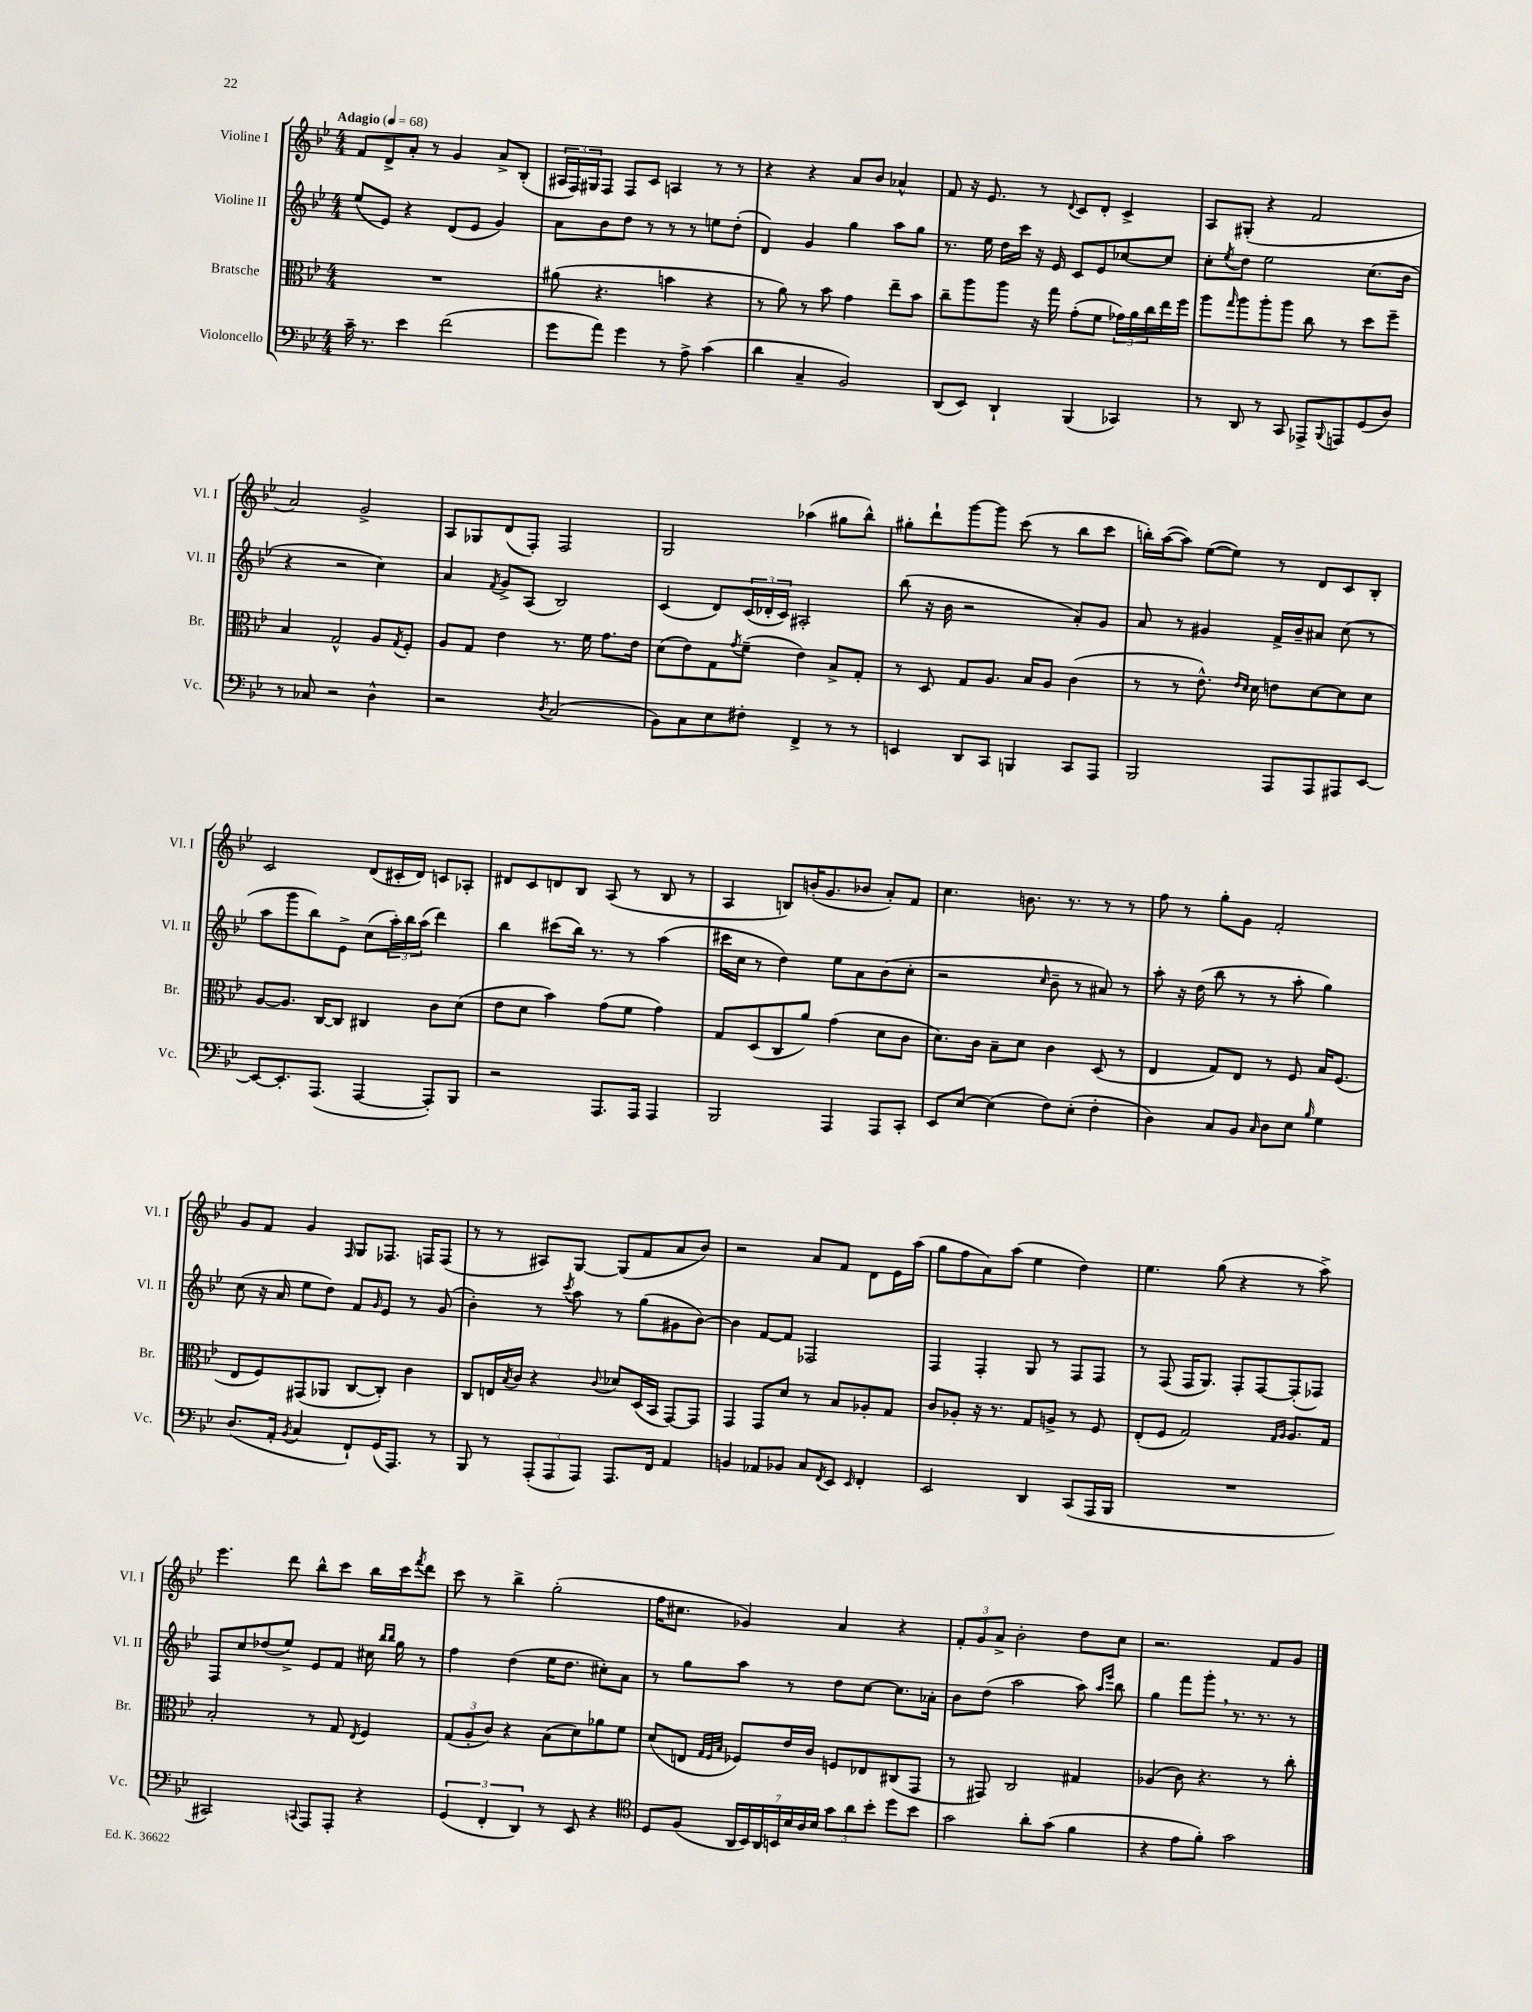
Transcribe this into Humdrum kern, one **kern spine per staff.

**kern	**kern	**kern	**kern
*staff4	*staff3	*staff2	*staff1
*clefF4	*clefC3	*clefG2	*clefG2
*k[b-e-]	*k[b-e-]	*k[b-e-]	*k[b-e-]
*M4/4	*M4/4	*M4/4	*M4/4
*MM68	*MM68	*MM68	*MM68
16c~\	1r	(8ee-/L	8f/L
8.r	.	.	.
.	.	8e-/J)	8d^/
4e-\	.	4r	8a'/J
.	.	.	8r
(2f\	.	(8d/L	4g/
.	.	8e-/J	.
.	.	4g/)	8a^/L
.	.	.	(8B-'/J
=	=	=	=
8g\L	(8a#\	8a\L	24A#/LL
.	.	.	24F/)
.	.	.	24G#/J
8a\J)	4.r	8b-\	8F/J
4g\	.	8dd\J	8F/L
.	.	8r	8c/J
8r	4b\	8r	4A/
8A^\	.	8r	.
(4c\	4r	8ee\L	8r
.	.	(8dd'\J	8r
=	=	=	=
4d\	8r	4d/)	4r
.	8a\)	.	.
4C~/	8r	4g/	4r
.	8b-\	.	.
2BB-/)	4g\	4gg\	8a/L
.	.	.	8b-/J
.	8ee-~\L	8aa\L	4a-^^/
.	8b-\J	8gg\J	.
=	=	=	=
(8DD/L	8cc~\L	8.r	8f/
8EE-/J)	8aa\	.	16r
.	.	16ee-\	8.e-/
4DD`/	8aa\J	16dd\LL	.
.	.	16ccc\JJ	.
.	16r	16r	8r
.	16gg\	16e-/	.
.	.	.	8qqd/
(4BBB-/	(8g'\L	8c/L	8c/L
.	8f\J	8e-/	8d'/J
4CC-/)	24g-\LL)	[8cc-/	4c^/
.	24a\	.	.
.	24cc\	.	.
.	16ee-\	8cc-/]J	.
.	16ff\JJ	.	.
=	=	=	=
8r	8aa\L	8cc'\L	8A/L
.	16qqgg/	8qee-/	.
8DD/	8aa\	8dd\J	(8G#'/J
8r	8aa'\	2ee-\	4r
8CC/	8aa\J	.	.
8AAA-^/L	8cc\	.	2f/
8qqBBB-/	.	.	.
8AAA/	8r	.	.
(8GG/	8dd\L	(8.cc\L	.
8D/J)	8ff~\J	.	.
.	.	16b-\Jk	.
=	=	=	=
8r	4B-/	4r	2a/)
8C-/	.	.	.
2r	2G^^/	2r	.
.	.	.	2g^/
4D^^\	8A/L	4cc\)	.
.	8qG/	.	.
.	8F'/J	.	.
=	=	=	=
2r	8A/L	4a/	8A/L
.	8G/J	.	8G-/
.	.	8qf/	.
.	4e-\	8g^/L	(8d/
.	.	(8A/J	8F'/J)
8qD/	.	.	.
(2C/	8.r	2B-/)	2F/
.	16f\	.	.
.	8.g\L	.	.
.	16e-\Jk	.	.
=	=	=	=
8BB-\L)	(8d\L	(4c/	2G/
8C\	8e-\)	.	.
8E-\	8G\	8d/L)	.
.	8qg/	.	.
8F#'\J	(8f~\J	(24c/L	.
.	.	24d-'/	.
.	.	24c/JJ)	.
4FF^/	4e-\)	2A#'/	(4aa-\
8r	8B-^/L	.	8gg#\L
8r	8G'/J	.	8bb-^^\J)
=	=	=	=
4EE/	8r	(8bb-\	8gg#'\L
.	8D/	16r	8ddd`\
.	.	16b-\	.
8DD/L	8G/L	2r	[8ggg\
8CC/J	8.A/J	.	8ggg\]J
4BBB/	.	.	(8ccc\
.	16B-/LK	.	.
.	8A/J	.	8r
8CC/L	(4c\	8a'/L)	8bb-\L
8AAA/J	.	8g/J	8ccc\J
=	=	=	=
2BBB-/	8r	8a/	16bb'\LL)
.	.	.	([16aa\J
.	8r	8r	8aa\]J)
.	8.e-^^\)	4g#/	([8ee-\L
.	.	.	8ee-\]J)
.	16qqe-/LL	.	.
.	16qqd/JJ	.	.
.	16d\	.	.
8AAA/L	8e\L	16f^/LL	8r
.	.	16b-~/J	.
8AAA/	[8d\	8a#/J	8d/L
8AAA#/	8d\]	(8cc\	8c/
[8EE-/J	8d\J	8r	8B-'/J
=	=	=	=
8EE-/_L	[8A/L	8aa\L	2c/
8.EE-'/]	8.A/]J	8ggg\	.
.	.	8bb-\)	.
(8.AAA/J	[16C/LK	.	.
.	8C/]J	8e-^\J	.
[4AAA/	4C#/	(8cc\L	(8d/L
.	.	24aa'\L)	16c#'/L
.	.	24bb-\	.
.	.	.	16d/JJ)
.	.	(24aa\JJ	.
8AAA'/]L)	8c\L	4ddd\)	8c/L
8BBB-/J	(8d\J	.	8A-'/J
=	=	=	=
2r	8e-\L	4bb-\	8d#/L
.	8d\J	.	8c/
.	4b-\)	(8ccc#\L	8d/
.	.	16bb-\Jk)	8B-/J
.	.	8.r	.
8.AAA/L	(8g\L	.	(8A/
.	8f\J	8r	8r
16AAA/Jk	.	.	.
4AAA/	4g\)	(4aa\	8B-/
.	.	.	8r
=	=	=	=
2BBB-/	8G/L	16ccc#\LL	4A/
.	.	16cc\JJ	.
.	(8D/	8r	.
.	8C/	4dd\)	8B/L)
.	8a/J)	.	(16b'/K
.	.	.	8.g/
4AAA/	(4g\	8ee-\L	.
.	.	8a\	8b-/J
8AAA/L	8d\L	(8b-\	8a'/L)
8CC'/J	8c\J	8cc'\J	8f/J
=	=	=	=
8EE-/L	8.d\L)	2r	4.cc\
[8E-/J	.	.	.
.	16c\Jk	.	.
(4E-\]	8B-~\L	.	.
.	8d\J	.	8.b\
.	.	16qqcc/	.
8F\L)	4c\	8b-~\	.
.	.	.	8.r
(8E-'\J	.	8r	.
4F'\	(8D/	8a#/)	8r
.	8r	8r	8r
=	=	=	=
4D\)	4E-/	8aa'\	8ff\
.	.	16r	8r
.	.	(16dd\	.
8C/L	8G/L)	8bb-\	8gg'\L
8BB-/J	8E-/J	8r	8g\J
16qqC/	.	.	.
8D\L	8r	8r	2f'/
8E-\J	8F/	8aa'\	.
16qqB-/	.	.	.
4G\	16B-/LK	4gg\)	.
.	(8.F/J	.	.
=	=	=	=
(8.D/L	8E-/L	(8cc\	8g/L
.	8F/)	16r	8f/J
16AA'/Jk	.	16a/	.
8qBB-/	.	.	.
4C/	(8GG#/	8ee-\L	4g/
.	8AA-/J	8dd\J)	.
.	.	.	16qqF/
8FF`/L)	[8C/L	8f/L	8G/L
.	.	16qqg/	.
(16GG/K	8C'/]J)	8e-/J	8.F-/J
8.AAA/J)	.	.	.
.	4c\	8r	.
.	.	.	16F/LK
8r	.	(8g/	(8F/J
=	=	=	=
8BBB-/	8C/L	4b-'\)	8r
8r	16E/L	.	8r
.	8qB-/	.	.
.	16c/JJ	.	.
(12AAA'/L	4r	8r	8A#/L)
12AAA/	.	.	.
.	.	8qccc/	.
.	.	8aa\	[8G/J
12AAA/J)	.	.	.
.	8qqc/	.	.
8.AAA/L	8d-/L	8r	(8G/]L
.	(16D/L	(8gg\L	8f/
16FF/Jk	16BB-/JJ	.	.
4AA/	[8GG/L)	8g#\	8a/
.	8GG/]J	[8b-\J)	8b-/J)
=	=	=	=
4BB/	4GG/	4b-\]	2r
8AA-/L	8GG/L	[8f/L	.
8BB-/J	8d/J	8f/]J	.
8C/L	8r	2F-/	8a/L
8qFF/	.	.	.
8EE-/J	8B-/L	.	8f/J
16qqEE-/	.	.	.
4FF'/	8A-'/	.	8d\L
.	8G/J	.	16e-\L
.	.	.	(16aa\JJ
=	=	=	=
2EE-/	8c/L	4F/	8gg\L
.	8A-'/J	.	8ff\
.	16r	4F'/	8a\)
.	8.r	.	.
.	.	.	(8aa\J
4DD/	8G/L	8G/	4ee-\
.	8A^/J	8r	.
(8CC/L	8r	8F/L	4dd\)
16AAA/L	8F/	8F/J	.
16BBB-/JJ	.	.	.
=	=	=	=
1r	(8E-'/L	8r	4.ee-\
.	8F/J	(8F/	.
.	2G/)	16F/LK	.
.	.	8.G/J)	.
.	.	.	(8gg\
.	.	8F'/L	4r
.	.	[8F/	.
.	16qqG/LL	.	.
.	16qqA/JJ	.	.
.	8.A/L	(8F'/]	8r
.	.	8F-/J)	8aa^\)
.	16G/Jk	.	.
=	=	=	=
2CC#/)	2B-'/	8F/L	4.eee-\
.	.	8cc/	.
.	.	(8dd-/	.
.	.	8ee-^/J)	8ddd\
8qqCC/	.	.	.
8AAA/L	8r	8e-/L	8bb-^^\L
8AAA'/J	8G/	8f/J	8ccc\J
.	8qE-/	.	.
4r	4F/	16cc#\	16bb-\LL
.	.	16qqbb-/LL	.
.	.	16qqbb-/JJ	.
.	.	16gg\	16ccc\J
.	.	.	8qfff/
.	.	8r	8ddd\J
=	=	=	=
(6GG/	(12G/L	4ff\	8ccc\
.	12A'/	.	.
.	.	.	8r
6FF'/	12c/J)	.	.
.	4r	(4dd\	4bb-^\
6DD/)	.	.	.
8r	(8B-\L	16ee-\LK	(2gg'\
.	.	8.dd\J	.
8EE-/	8d\)	.	.
4r	8a-\	8cc#'\L)	.
.	8f\J	8a\J	.
=	=	=	=
*clefC4	*	*	*
8D/L	(8d/L	8r	16ff\LK
.	.	.	8.cc#\J
(8F/J	8E/J	8gg\L	.
.	32qqG/LLL	.	.
.	32qqF/	.	.
.	32qqB-/JJJ	.	.
28AA/LL	8F-/L)	8aa\J	4g-/)
28BB-/)	.	.	.
28AA/	.	.	.
28BB/	.	.	.
.	16e-/L	8r	.
28B-/	.	.	.
28A/	.	.	.
.	16c/JJ	.	.
28B-/JJ	.	.	.
12g\L	8F/L	8dd\L	4a/
12a\	.	.	.
.	8E-/	[8cc\J	.
12b-'\J	.	.	.
8dd\L	(8C#/	8.cc\]L	4r
8b-\J	8GG/J	.	.
.	.	16a-'\Jk	.
=	=	=	=
2g\	8r	8b-\L	12f'/L
.	.	.	12g/
.	8GG#/)	(8dd\J	.
.	.	.	12a^/J
.	2C/	2aa\	2b-'\
8a'\L	.	.	.
(8g\J	.	.	.
4f\	4G#/	8aa\)	8dd\L
.	.	16qqaa/LL	.
.	.	16qqeee-/JJ	.
.	.	8bb-\	8cc\J
=	=	=	=
4r	(4A-/	4gg\	2.r
8e-\L	8c\)	8fff\L	.
8f'\J)	4.r	8ggg'\J	.
2g\	.	8.r	.
.	.	8.r	.
.	8r	.	8f/L
.	8cc'\	8r	8g/J
==	==	==	==
*-	*-	*-	*-
